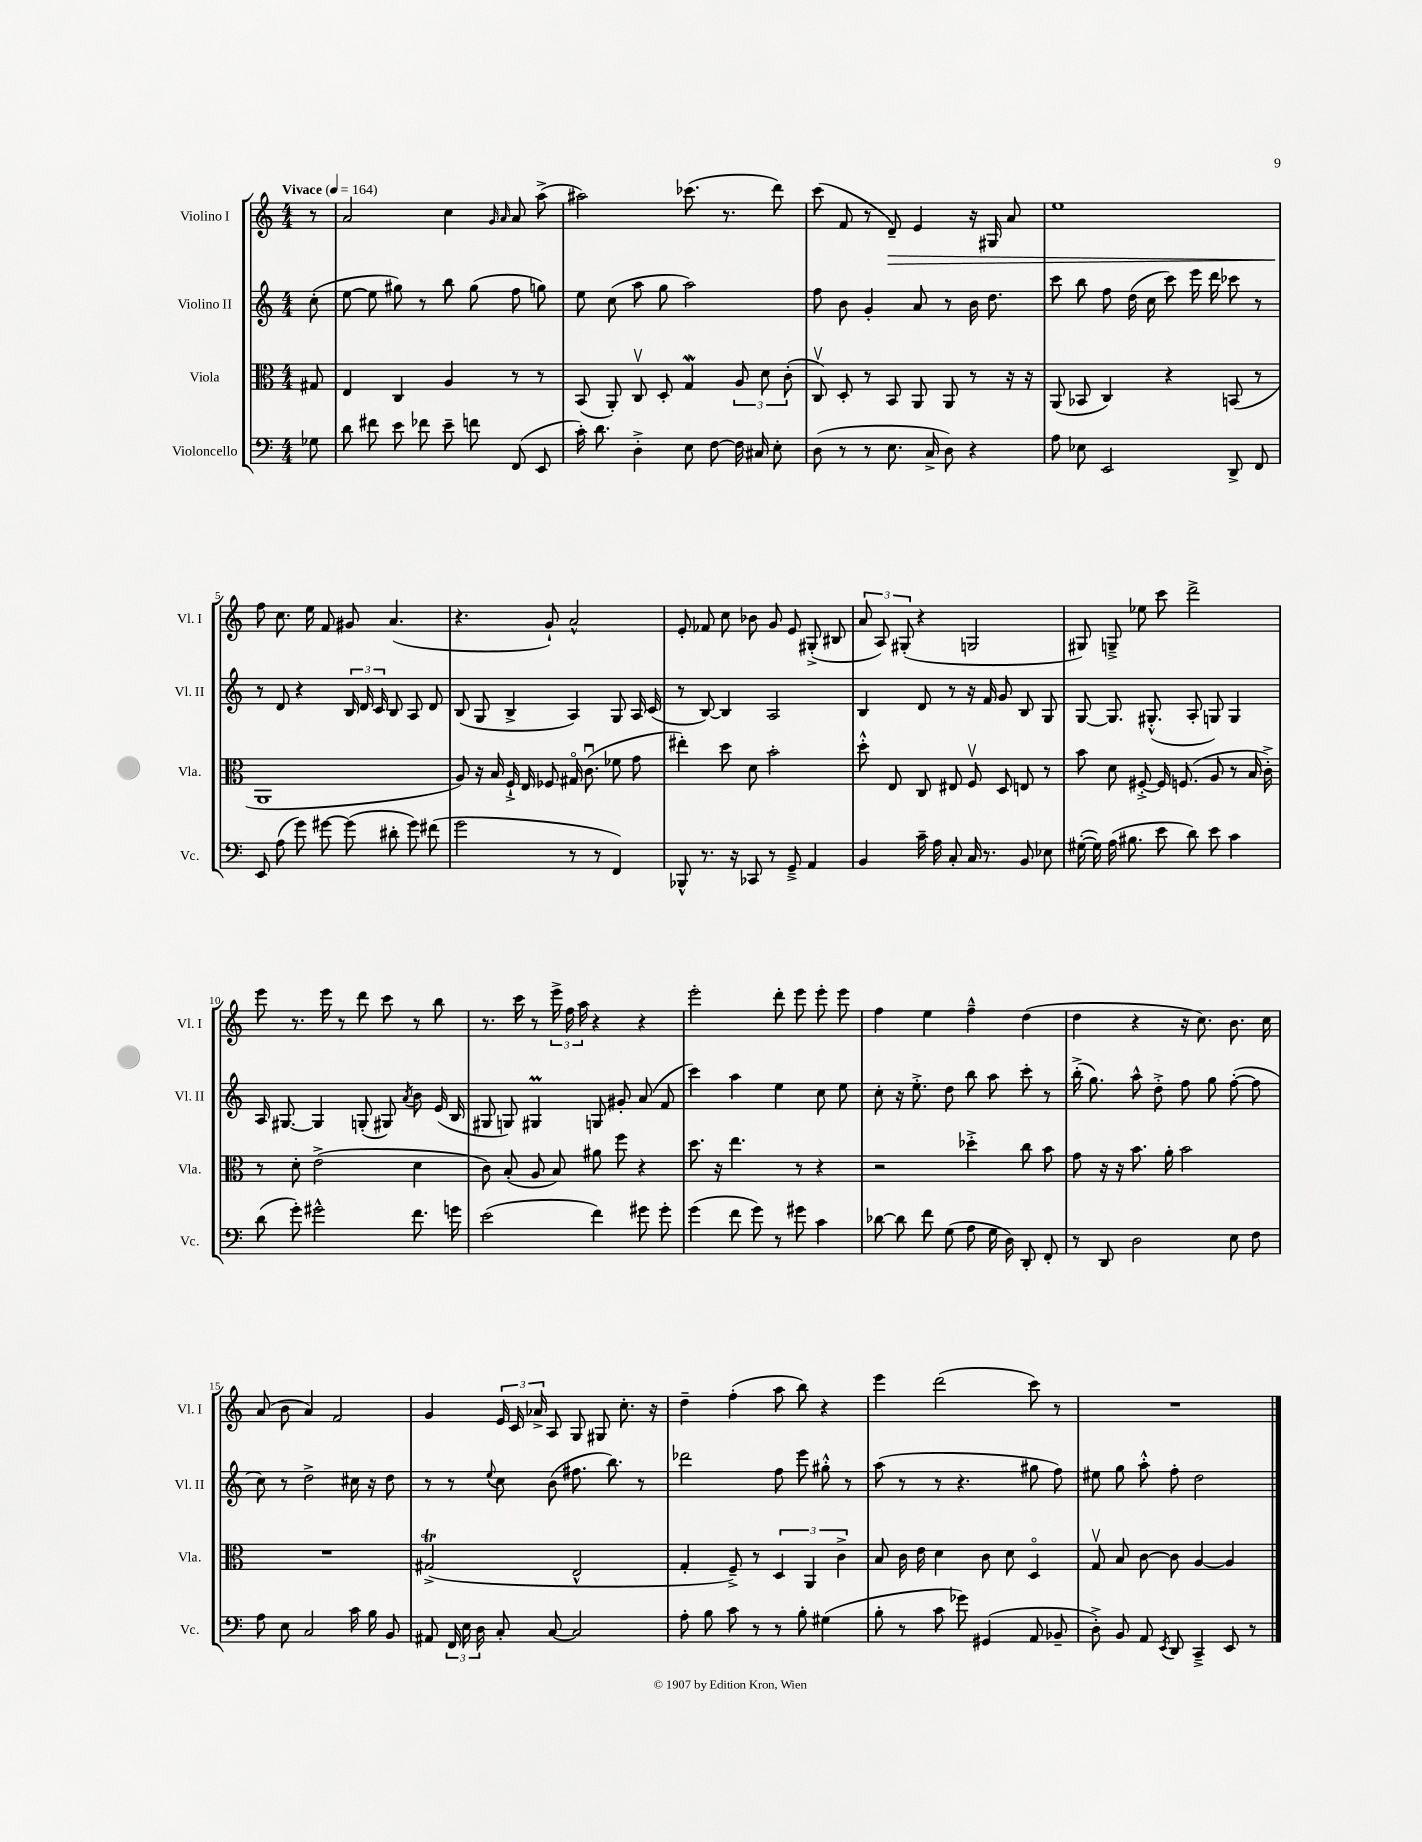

**kern	**kern	**kern	**kern	**dynam
*part4	*part3	*part2	*part1	*part1
*staff4	*staff3	*staff2	*staff1	*staff1
*I"Violoncello	*I"Viola	*I"Violino II	*I"Violino I	*
*I'Vc.	*I'Vla.	*I'Vl. II	*I'Vl. I	*
*clefF4	*clefC3	*clefG2	*clefG2	*
*k[]	*k[]	*k[]	*k[]	*
*M4/4	*M4/4	*M4/4	*M4/4	*
*MM164	*MM164	*MM164	*MM164	*
=	=	=	=	=
!	!	!	!LO:TX:a:B:t=Vivace	!
8G-X\	8G#X/	(8cc'\	8r	.
=1	=1	=1	=1	=1
8d\	4E/	[8ee\	2a/	.
8f#X\	.	8ee\]	.	.
8e\	4C/	8gg#X\)	.	.
8f-X\	.	8r	.	.
8e~\	4A/	8bb\	4cc\	.
8fn\	.	(8gg#\	.	.
.	.	.	16qqg/	.
.	.	.	16qqa/	.
(8FF/	8r	8ff\	8a/	.
8EE/	8r	8ggn\)	(8aa^\	.
=2	=2	=2	=2	=2
16c'\)	(8BB/	8ee\	2aa#X\)	.
8.d\	.	.	.	.
.	8AA'/)	(8cc\	.	.
4D'^\	8Cv/	8aa\	.	.
.	8D'/	8gg\	.	.
8E\	4GW/	2aa\)	(8.ccc-X\	.
[8F\	.	.	.	.
.	.	.	8.r	.
16F\]	12A/	.	.	.
16C#X/	.	.	.	.
.	12d\	.	.	.
8E'\	.	.	8ddd\)	.
.	(12c'\	.	.	.
=3	=3	=3	=3	=3
(8D\	8Cv/)	8ff\	(8ccc\	.
8r	8D'/	8b\	8f/	.
8r	8r	4g'/	8r	.
!	!	!	!	!LO:HP:b
8.E\	8BB/	.	8d~/)	>
.	8AA/	8a/	4e/	.
16C^/	.	.	.	.
8D\)	8AA/	8r	.	.
4r	8r	16b\	16r	.
.	.	8.dd\	16G#X/	.
.	16r	.	8a/	.
.	16r	.	.	.
=4	=4	=4	=4	=4
8A\	(8AA/	8ccc\	1ee	.
8E-X\	8BB-X/	8bb\	.	.
2EE/	4C/)	8ff\	.	.
.	.	(16dd\	.	.
.	.	16cc\	.	.
.	4r	8ccc\)	.	.
.	.	16eee\	.	.
.	.	16ddd\	.	.
8DD^/	(8BBn/	8ccc-X\	.	.
8FF/	8r	8r	.	.
!!LO:LB:g=z
=5	=5	=5	=5	=5
8EE/	1AA	8r	8ff\	.
(8A\	.	8d/	8.cc\	]
8g\)	.	4r	.	.
.	.	.	16ee\	.
[8g#X\	.	.	8f/	.
(8g#\]	.	24B/	8g#X/	.
.	.	24d/	.	.
.	.	24c/	.	.
8d#X'\	.	8B/	(4.a/	.
8g#\)	.	8A/	.	.
(8f#X\	.	8d/	.	.
=6	=6	=6	=6	=6
2g\	8A/)	(8B/	4.r	.
.	16r	8G/	.	.
.	16B/	.	.	.
.	16F`^/	4B^/	.	.
.	16E/	.	.	.
.	8F-X/	.	8g`/)	.
8r	16G#X/	4A/)	2a^^/	.
.	(8.cu\	.	.	.
8r	.	.	.	.
4FF/)	8f-X\	8G/	.	.
.	8g\	16A/	.	.
.	.	(16c/	.	.
=7	=7	=7	=7	=7
8BBB-X^^/	4ee#X'\)	8r	8e'/	.
8.r	.	[8B/)	8f-X/	.
.	8dd\	4B/]	8cc\	.
16r	.	.	.	.
8CC-X/	8d\	.	8b-X\	.
8r	2b'\	2A/	8g/	.
8GG~^/	.	.	8e/	.
4AA/	.	.	(8G#X'^/	.
.	.	.	8B#X/	.
=8	=8	=8	=8	=8
4BB/	8dd'^^\	4B/	12a/	.
.	.	.	12A/)	.
.	8E/	.	.	.
.	.	.	(12G#X'/	.
16c~\	8C/	8d/	4r	.
16A\	.	.	.	.
8C'/	8E#X/	8r	.	.
16C/	8Fv/	16r	2Gn/	.
8.r	.	16f/	.	.
.	8D/	8g/	.	.
8BB/	8En/	8B/	.	.
8E-X\	8r	8G/	.	.
=9	=9	=9	=9	=9
([16G#X'\	8b\	[8G/	8G#X/)	.
16G#\])	.	.	.	.
(16A\	8d\	8.G/]	8Gn~^/	.
8.B#X\	.	.	.	.
.	[8F#X'^/	.	8ee-X\	.
.	.	(8.G#X'^^/	.	.
8e\	16F#/]	.	8ccc\	.
.	(8.Fn/	.	.	.
8d\)	.	8A'/	2ddd^\	.
8e\	8A/	8Gn/)	.	.
4c\	8r	4G/	.	.
.	16B/	.	.	.
.	16c'^\)	.	.	.
!!LO:LB:g=z
=10	=10	=10	=10	=10
(8d\	8r	16A/	8eee\	.
.	.	[8.G#X/	.	.
8g'\)	8d'\	.	8.r	.
2g#X^^\	(2e^\	4G#/]	.	.
.	.	.	16eee\	.
.	.	.	8r	.
.	.	(8Gn'/	8ddd\	.
.	.	8G#X/)	8ccc\	.
.	.	8qa/	.	.
8.f\	4d\	8b\	8r	.
.	.	(16e/	8bb\	.
16gn\	.	16B/	.	.
=11	=11	=11	=11	=11
(2e\	8c\)	8G#X/	8.r	.
.	(8B'/	8Gn/)	.	.
.	.	.	16ccc\	.
.	8A/	4G#Xm/	8r	.
.	8B/)	.	24eee^\	.
.	.	.	24ff\	.
.	.	.	24aa\	.
4f\)	8a#X\	8Gn/	4r	.
.	8ff\	8g#X'/	.	.
8g#X\	4r	(8a/	4r	.
8g#'\	.	8f/	.	.
=12	=12	=12	=12	=12
(4g\	8.dd\	4ccc\)	2eee'\	.
.	16r	.	.	.
8f\	4.ee\	4aa\	.	.
8g\)	.	.	.	.
8r	.	4ee\	8ddd'\	.
8g#X\	8r	.	8eee\	.
4c\	4r	8cc\	8eee'\	.
.	.	8ee\	8eee\	.
=13	=13	=13	=13	=13
[8d-X\	2r	8cc'\	4ff\	.
8d-\]	.	16r	.	.
.	.	8.ee'^\	.	.
8f\	.	.	4ee\	.
(8G\	.	8dd\	.	.
8A\	4dd-X'^\	8bb\	4ff~^^\	.
16G\	.	8aa\	.	.
16D\)	.	.	.	.
8DD'/	8cc\	8ccc'\	(4dd\	.
8FF'/	8b\	8r	.	.
=14	=14	=14	=14	=14
8r	8g\	(16bb'^\	4dd\	.
.	.	8.gg\)	.	.
8DD/	16r	.	.	.
.	16r	.	.	.
2D\	8.b\	8aa^^\	4r	.
.	.	8dd'^\	.	.
.	16a'\	.	.	.
.	2b\	8ff\	16r	.
.	.	.	8.cc\)	.
.	.	8gg\	.	.
8E\	.	([8ff'\	8.b\	.
8F\	.	8ff\]	.	.
.	.	.	16cc\	.
!!LO:LB:g=z
=15	=15	=15	=15	=15
8A\	1r	8cc\)	(8a/	.
8E\	.	8r	8b\	.
2C/	.	2dd^\	4a/)	.
.	.	.	2f/	.
16c\	.	16cc#X\	.	.
16B\	.	16r	.	.
8BB/	.	8dd\	.	.
=16	=16	=16	=16	=16
8AA#X/	(2G#Xt^/	8r	4g/	.
24FF/	.	8r	.	.
24E\	.	.	.	.
24D\	.	.	.	.
.	.	8qqee/	.	.
8C'/	.	8cc\	24e/	.
.	.	.	24c/	.
.	.	.	24a-X^/	.
[8C/	.	(8b\	8A/	.
2C/]	2E^^/	8.ff#X\	8G/	.
.	.	.	8G#X/	.
.	.	8.bb\)	.	.
.	.	.	8.cc'\	.
.	.	8r	.	.
.	.	.	16r	.
=17	=17	=17	=17	=17
8A'\	4G'/	2ddd-X\	4dd~\	.
8B\	.	.	.	.
8c\	8F~^/)	.	(4ff'\	.
8r	8r	.	.	.
8r	6D/	8ff\	8aa\	.
8B'\	.	8eee\	8bb\)	.
.	6AA/	.	.	.
(4G#X\	.	8gg#X'^^\	4r	.
.	6c^\	.	.	.
.	.	8r	.	.
=18	=18	=18	=18	=18
8B'\	8B/	(8aa\	4eee\	.
8r	16c\	8r	.	.
.	16e\	.	.	.
8c\	4d\	8r	(2ddd\	.
8g-X\)	.	4.r	.	.
(4GG#X/	8c\	.	.	.
.	8d\	.	.	.
8AA/	4D/	8gg#X\	8ccc\)	.
8BB-X~/	.	8ff\)	8r	.
=19	=19	=19	=19	=19
8D'^\)	8Gv/	8ee#X\	1r	.
8BB/	8B/	8gg\	.	.
8AA/	[8c\	8aa'^^\	.	.
8qEE/	.	.	.	.
8DD/	8c\]	8ff'\	.	.
4CC~^/	[4A/	2dd\	.	.
8EE/	4A/]	.	.	.
8r	.	.	.	.
==	==	==	==	==
*-	*-	*-	*-	*-
